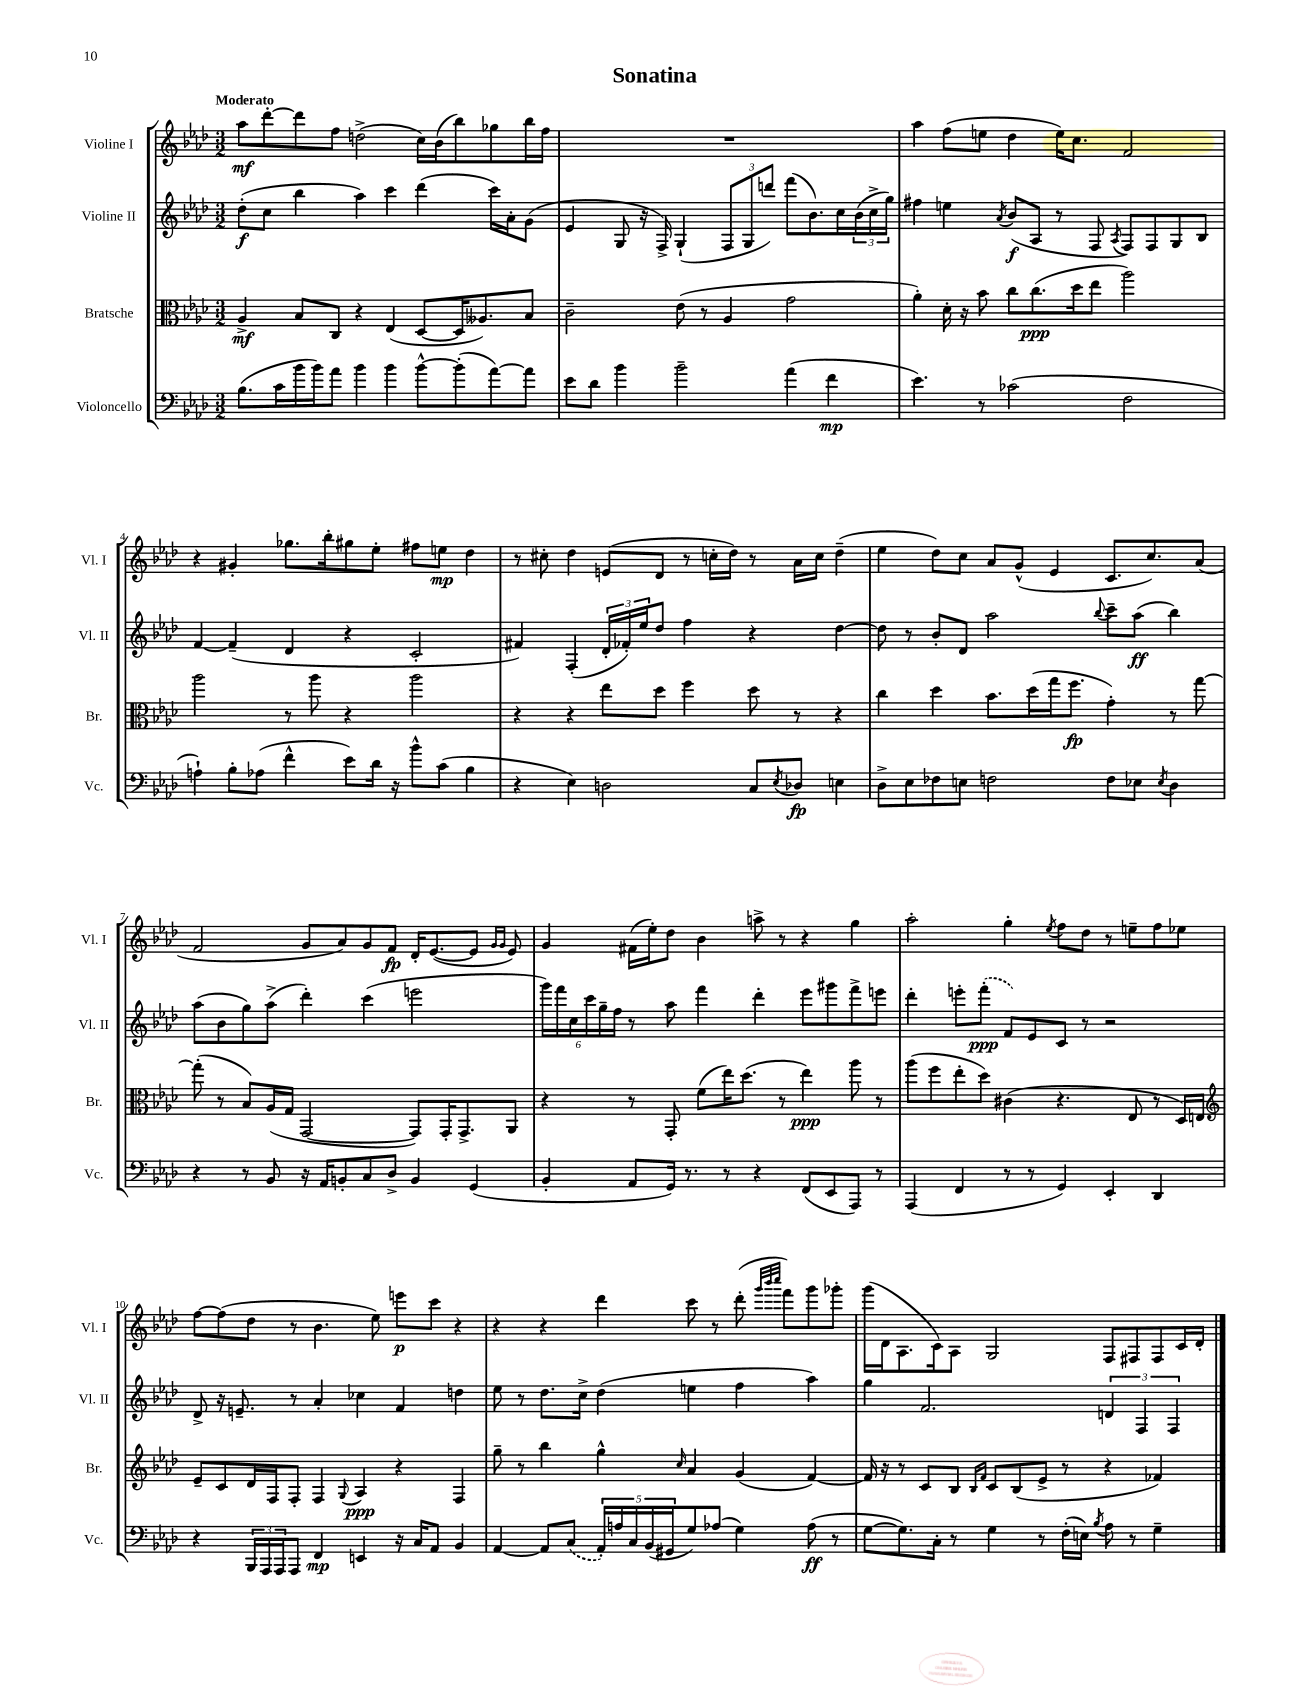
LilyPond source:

\header { title = "Sonatina" }
<<
\new StaffGroup <<
\new Staff = "s0" \with { instrumentName = "Violine I" shortInstrumentName = "Vl. I" } {
    \clef treble \key aes \major \numericTimeSignature \time 3/2 \tempo "Moderato"
    aes''8\mf des'''8~-. des'''8 f''8 d''2->( c''16) bes'16( bes''8) ges''8 bes''16 f''16 |
    R1. |
    aes''4 f''8( e''8 des''4 e''16) c''8. f'2 |
    r4 gis'4-. ges''8. bes''16-. gis''8 ees''8-. fis''8 e''8\mp des''4 |
    r8 cis''8-. des''4 e'8( des'8 r8 c''16-. des''16) r8 aes'16 c''16 des''4--( |
    ees''4 des''8) c''8 aes'8 g'8-^( ees'4 c'8. c''8.) aes'8( |
    f'2 g'8 aes'8) g'8 f'8\fp des'16-. ees'8.~( ees'8 \grace { g'16 g'16 } ees'8) |
    g'4 fis'16( ees''16-.) des''8 bes'4 a''8-> r8 r4 g''4 |
    aes''2-. g''4-. \acciaccatura { ees''8 } f''8 des''8 r8 e''8-- f''8 ees''8 |
    f''8~ f''8( des''8 r8 bes'4. ees''8) e'''8\p c'''8 r4 |
    r4 r4 des'''4 c'''8 r8 des'''8-.( \grace { g'''32 bes'''32 c''''32 } f'''8) g'''8 ges'''8-. |
    g'''16( des'16 aes8. c'16) aes8 g2 f8 fis8 fis8 c'16 des'16-. \bar "|." |
}
\new Staff = "s1" \with { instrumentName = "Violine II" shortInstrumentName = "Vl. II" } {
    \clef treble \key aes \major \numericTimeSignature \time 3/2
    des''8-.\f( c''8 bes''4 aes''4) c'''4 des'''4( c'''16) aes'16-. g'8( |
    ees'4 g8 r16 f16->) g4-!( \tuplet 3/2 { f8 g8 d'''8) } f'''8( bes'8.) c''16 \tuplet 3/2 { bes'16( c''16-> g''16) } |
    fis''4 e''4 \acciaccatura { aes'8 } bes'8\f( aes8 r8 f8 \acciaccatura { aes8 } f8) f8 g8 bes8 |
    f'4~ f'4--( des'4 r4 c'2-. |
    fis'4) f4-.( \tuplet 3/2 { des'16-. fes'16-.) ees''16 } des''8 f''4 r4 des''4~ |
    des''8 r8 bes'8-. des'8 aes''2 \appoggiatura { bes''8 } c'''8-- aes''8\ff( bes''4) |
    aes''8( bes'8 g''8) aes''8->( des'''4-.) c'''4( e'''2 |
    \tuplet 6/4 { g'''16) f'''16 c''16 c'''16 g''16-- f''16 } r8 aes''8 f'''4 des'''4-. ees'''8 gis'''8 f'''8-> e'''8 |
    des'''4-. e'''8-. \once \slurDashed f'''8-.\ppp( f'8) ees'8 c'8 r8 r2 |
    des'8-> r16 e'8.-- r8 aes'4-. ces''4 f'4 d''4 |
    ees''8 r8 des''8. c''16-> des''4( e''4 f''4 aes''4) |
    g''4 f'2. \tuplet 3/2 { d'4 f4 f4 } \bar "|." |
}
\new Staff = "s2" \with { instrumentName = "Bratsche" shortInstrumentName = "Br." } {
    \clef alto \key aes \major \numericTimeSignature \time 3/2
    aes4->\mf bes8 c8 r4 ees4( des8~ des16 aeses8.) bes8 |
    c'2-- ees'8( r8 aes4 g'2 |
    aes'4-.) des'16-. r16 bes'8 c''8 c''8.\ppp( des''16 ees''8 aes''2) |
    aes''2 r8 aes''8 r4 aes''2 |
    r4 r4 ees''8 des''8 f''4 des''8 r8 r4 |
    c''4 des''4 bes'8. des''16( g''16 f''8.\fp g'4-.) r8 g''8~ |
    g''8-.( r8 bes8) aes16( g16 g,2~ g,8) g,16-. g,8.-> aes,8 |
    r4 r8 g,8-. f'8( ees''16) des''8.( r8 ees''4\ppp) aes''8 r8 |
    aes''8( f''8 ees''8-. des''8) cis'4( r4. ees8 r8 des16) e16 |
    \clef treble ees'8-- c'8 des'16 f16 f8-. f4 \appoggiatura { g8 } aes4\ppp r4 f4 |
    g''8-- r8 bes''4 g''4-^ \grace { c''16 } aes'4 g'4( f'4~) |
    f'16 r16 r8 c'8 bes8 \grace { bes16 f'16 } c'8 bes8( ees'8-> r8 r4 fes'4) \bar "|." |
}
\new Staff = "s3" \with { instrumentName = "Violoncello" shortInstrumentName = "Vc." } {
    \clef bass \key aes \major \numericTimeSignature \time 3/2
    bes8.( c'16 bes'16 bes'16) aes'8 bes'4 bes'4 bes'8~-^ bes'8-.( aes'8~) aes'8 |
    ees'8 des'8 bes'4 bes'2-- aes'4( f'4\mp |
    ees'4.) r8 ces'2( f2 |
    a4-!) bes8-. aes8( f'4-^ ees'8) des'16 r16 bes'8-^ c'8( bes4 |
    r4 ees4) d2 c8 \acciaccatura { ees8 } des8\fp e4 |
    des8-> ees8 fes8 e8 f2 f8 ees8 \acciaccatura { ees8 } des4 |
    r4 r8 bes,8 r16 aes,16 b,8-. c8 des8-> b,4 g,4( |
    bes,4-. aes,8 g,16) r8. r8 r4 f,8( ees,8 aes,,8) r8 |
    aes,,4( f,4 r8 r8 g,4) ees,4-. des,4 |
    r4 \tuplet 3/2 { bes,,16 aes,,16 aes,,16 } aes,,8 f,4\mp e,4 r16 c16 aes,8 bes,4 |
    aes,4~ aes,8 \once \slurDashed c8( \tuplet 5/4 { aes,16-.) a16 c16 bes,16( gis,16 } g8) aes8( g4) aes8\ff( r8 |
    g8~ g8.) c16-. r8 g4 r8 f16-.( e16) \acciaccatura { bes8 } aes8 r8 g4-- \bar "|." |
}
>>
>>
